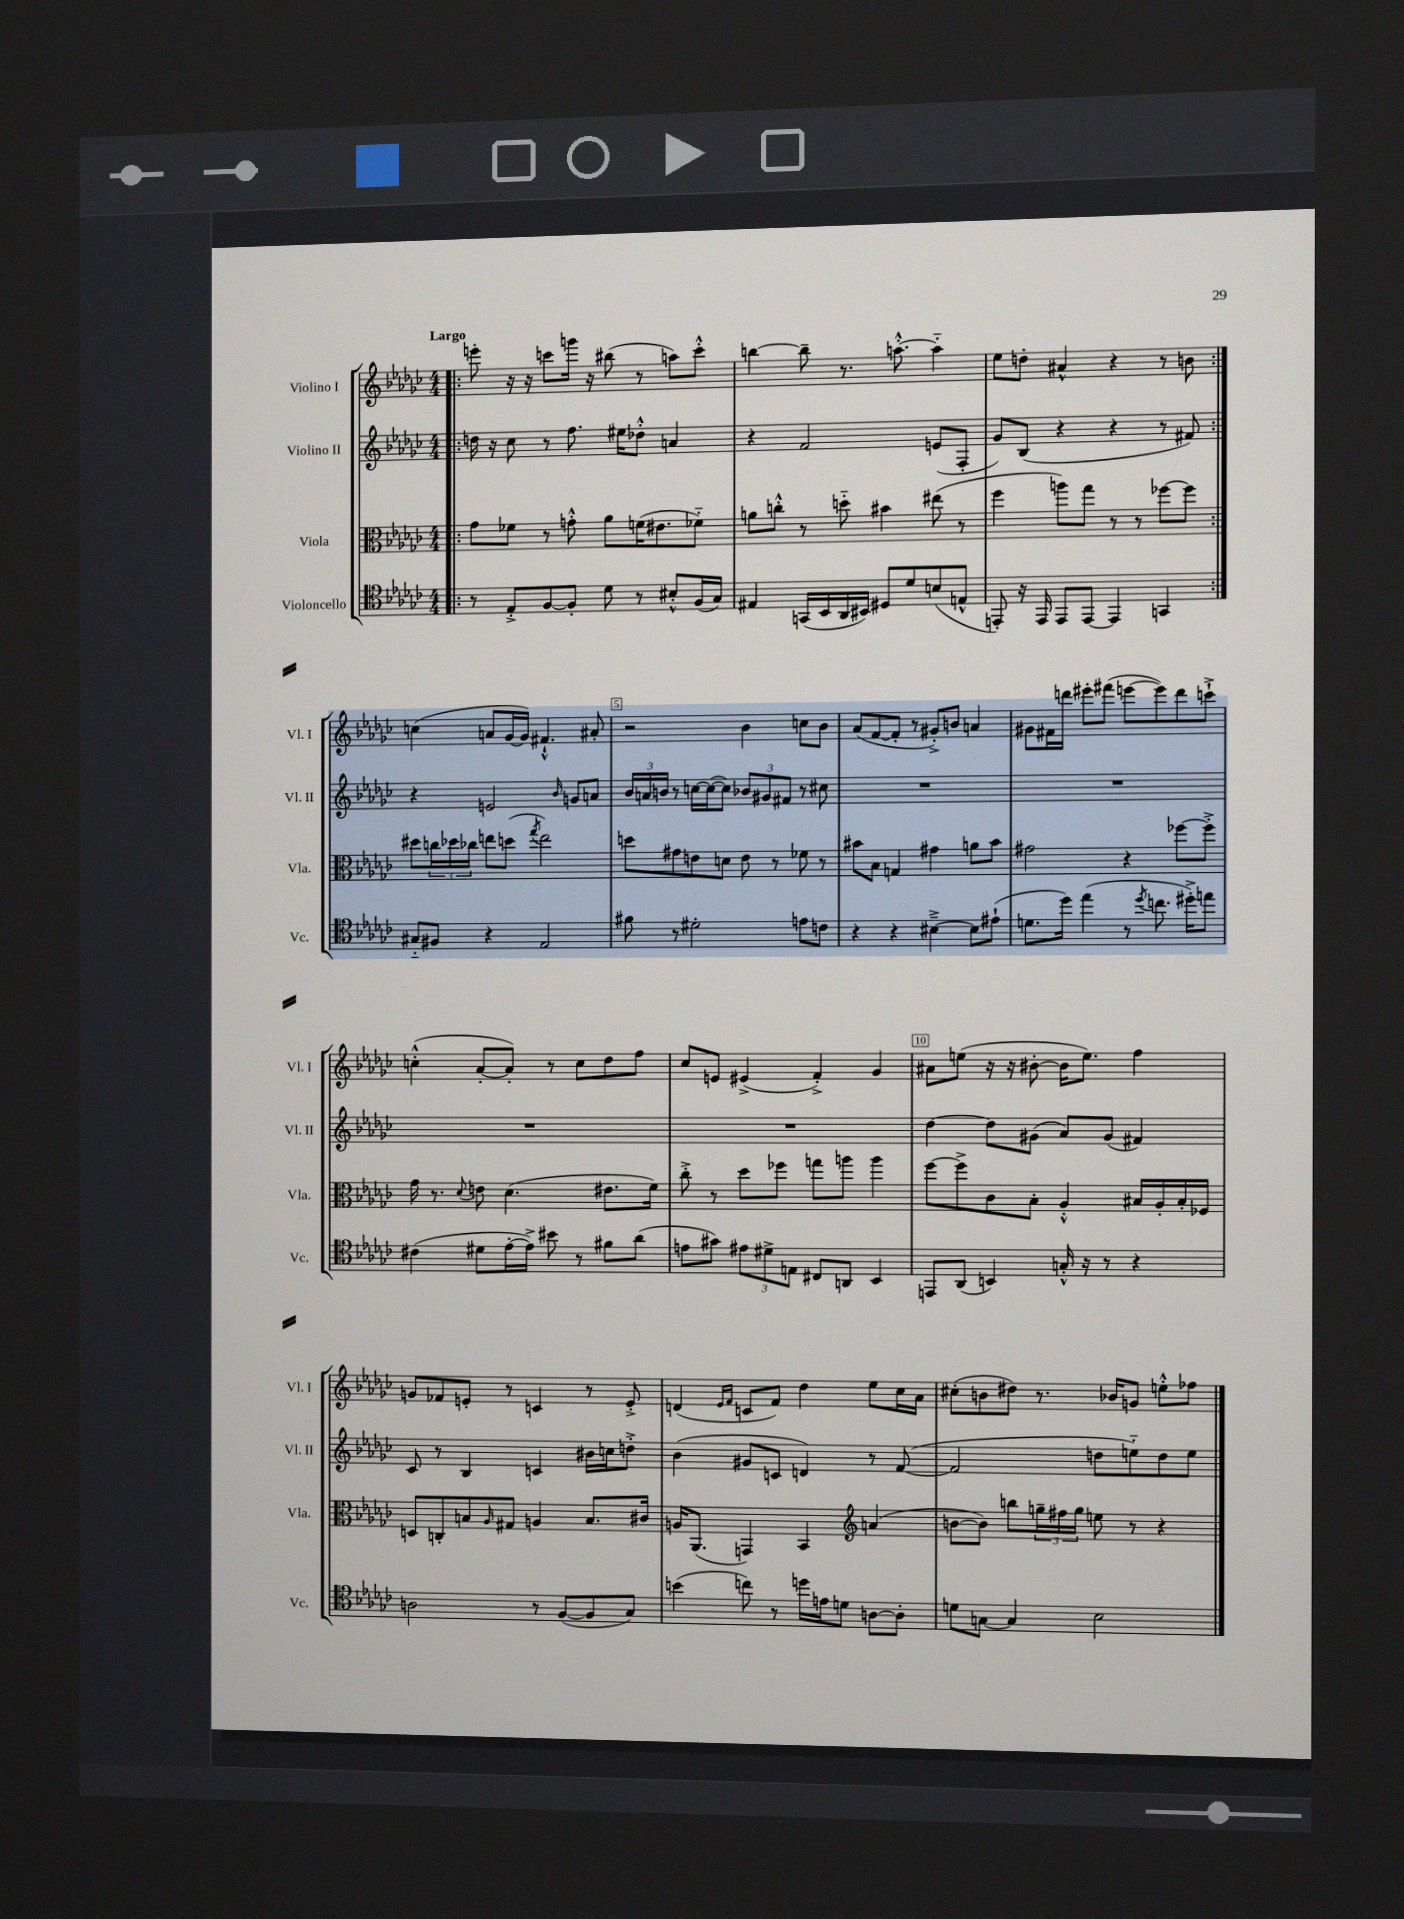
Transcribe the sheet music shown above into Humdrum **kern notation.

**kern	**kern	**kern	**kern
*staff4	*staff3	*staff2	*staff1
*clefC4	*clefC3	*clefG2	*clefG2
*k[b-e-a-d-g-c-]	*k[b-e-a-d-g-c-]	*k[b-e-a-d-g-c-]	*k[b-e-a-d-g-c-]
*M4/4	*M4/4	*M4/4	*M4/4
=!|:	=!|:	=!|:	=!|:
8r	8g-	16dd	8eee'
.	.	16r	.
8E-'^	8f-	8cc-	16r
.	.	.	16r
[8F	8r	8r	8ccc
8F']	8g'^^	8.ff	16ggg
.	.	.	16r
8d-	8a-	.	(8bb#
.	.	16ee#	.
8r	(16f	8dd-'^^	8r
.	8.e#	.	.
8B#'^^	.	4a	8aa)
(16F	8f-'~)	.	8ccc'^^
16G-)	.	.	.
=	=	=	=
4E#	8a	4r	[4bb
.	8cc'^^	.	.
(16GG	8r	2f	8bb~]
16BB-	.	.	.
16AA-	8dd'~	.	8.r
16BB#)	.	.	.
8D#	4b#	.	.
.	.	.	[8.aa'^^
8d-	.	.	.
(8B	(8ee#	(8e	4aa'~]
8E^^	8r	8F'	.
=	=	=	=
8EE')	4ff	8g-)	8ee-
16r	.	(8B-	8dd'
16EE	.	.	.
8EE	8aa)	4r	4a#^^
[8EE	8gg-	.	.
4EE]	8r	4r	4r
.	8r	.	.
4GG	[8ff-	8r	8r
.	8ff-]	8f#)	8b
=:|!	=:|!	=:|!	=:|!
8G#'~	8dd#	4r	(4cc
8F#	24cc	.	.
.	24dd-	.	.
.	24cc-	.	.
4r	8ee	2e	8a
.	(8dd	.	[16g-
.	.	.	16g-])
.	8qgg-	.	.
2E-	2ee)	.	4.f#`^^
.	.	16qqb-	.
.	.	8g	.
.	.	8a	8a#'
=	=	=	=
8f#	8dd	24b-	2r
.	.	24a	.
.	.	24b	.
8r	8g#	8r	.
2d#'	8e	[16cc	.
.	.	(16cc_	.
.	8d	8cc])	.
.	8e	12b-	4b-
.	.	12g#	.
.	8r	.	.
.	.	12f#	.
8e	8f-	8r	8cc
8c	8r	8cc#	8b-
=	=	=	=
4r	8b#	1r	(8a-
.	8B-	.	[8f
4r	4G	.	8f']
.	.	.	8r
[4B#~^	4g#	.	8g#'^)
.	.	.	8b
8B#]	8a	.	4a
(8e#`	8b#	.	.
=	=	=	=
8.d	2g#	1r	8g#
.	.	.	16f#
16dd-)	.	.	16ddd
(4ee-	.	.	8eee#'
.	.	.	(8fff#
8r	4r	.	[8eee
8qdd-	.	.	.
8.cc	.	.	8eee])
.	[8ff-	.	8ddd
16dd#'^)	.	.	.
8ee	8ff-'^]	.	8ccc`^
=	=	=	=
(4c#	16g-	1r	(4cc'^^
.	8.r	.	.
.	8qqd-	.	.
8d#	8e	.	[8a-'
[16e-'	(4.d-	.	8a-'])
16e-^])	.	.	.
8b#	.	.	8r
8r	.	.	8cc
8f#	8.e#	.	8dd-
(8a-	.	.	8ff
.	16f)	.	.
=	=	=	=
8e	8cc-'^	1r	8cc-
8g#)	8r	.	8e
12e#	8dd-	.	(4e#^
12d#^	.	.	.
.	8ff-	.	.
12E	.	.	.
8C#	8gg	.	4f'^)
8AA	8aa	.	.
4BB-	4aa	.	4g-
=	=	=	=
8EE	[8ff	[4dd-	8a#
(8AA-	8ff^]	.	(8ee
4BB)	8c-	8dd-]	16r
.	.	.	16r
.	8B-'	(8g#	[8b#'
16G'^^	4A-'^^	8a-)	16b#]
16r	.	.	8.ee)
8r	.	(8g#	.
4r	16B#	4f#)	4ff
.	16A-'	.	.
.	16B#'	.	.
.	16F-	.	.
=	=	=	=
2A	8D	8c-	8g
.	8C'	8r	8f-
.	8B	4B-	8e'
.	16qqA-	.	.
.	8G#	.	8r
8r	4A	4c	4c
([8F	.	.	.
8F]	8.B	16b#	8r
.	.	16cc	.
8G-)	.	8dd'^	8e'^
.	16c#	.	.
=	=	=	=
(4b	16A	(4b-	(4d
.	(8.AA-	.	.
.	.	.	16qqe-
.	.	.	16qqf
8cc)	4GG)	8g#	8c
8r	.	8c	8f)
16dd	4BB-	4d)	4dd-
16e	.	.	.
8d	.	.	.
*	*clefG2	*	*
[8A	(4a	8r	8ee-
8A']	.	([8f	16cc-
.	.	.	16a-
=	=	=	=
8d	[8b	2f]	(8cc#'
[8G	8b])	.	8b
4G]	8bb	.	8dd#)
.	24gg~	.	8.r
.	24ff#	.	.
.	24gg	.	.
2B-	8ee	8dd	.
.	.	.	16b-
.	8r	8ee'~)	8g
.	4r	8dd	8ee'^^
.	.	8ee	8ff-
==	==	==	==
*-	*-	*-	*-
